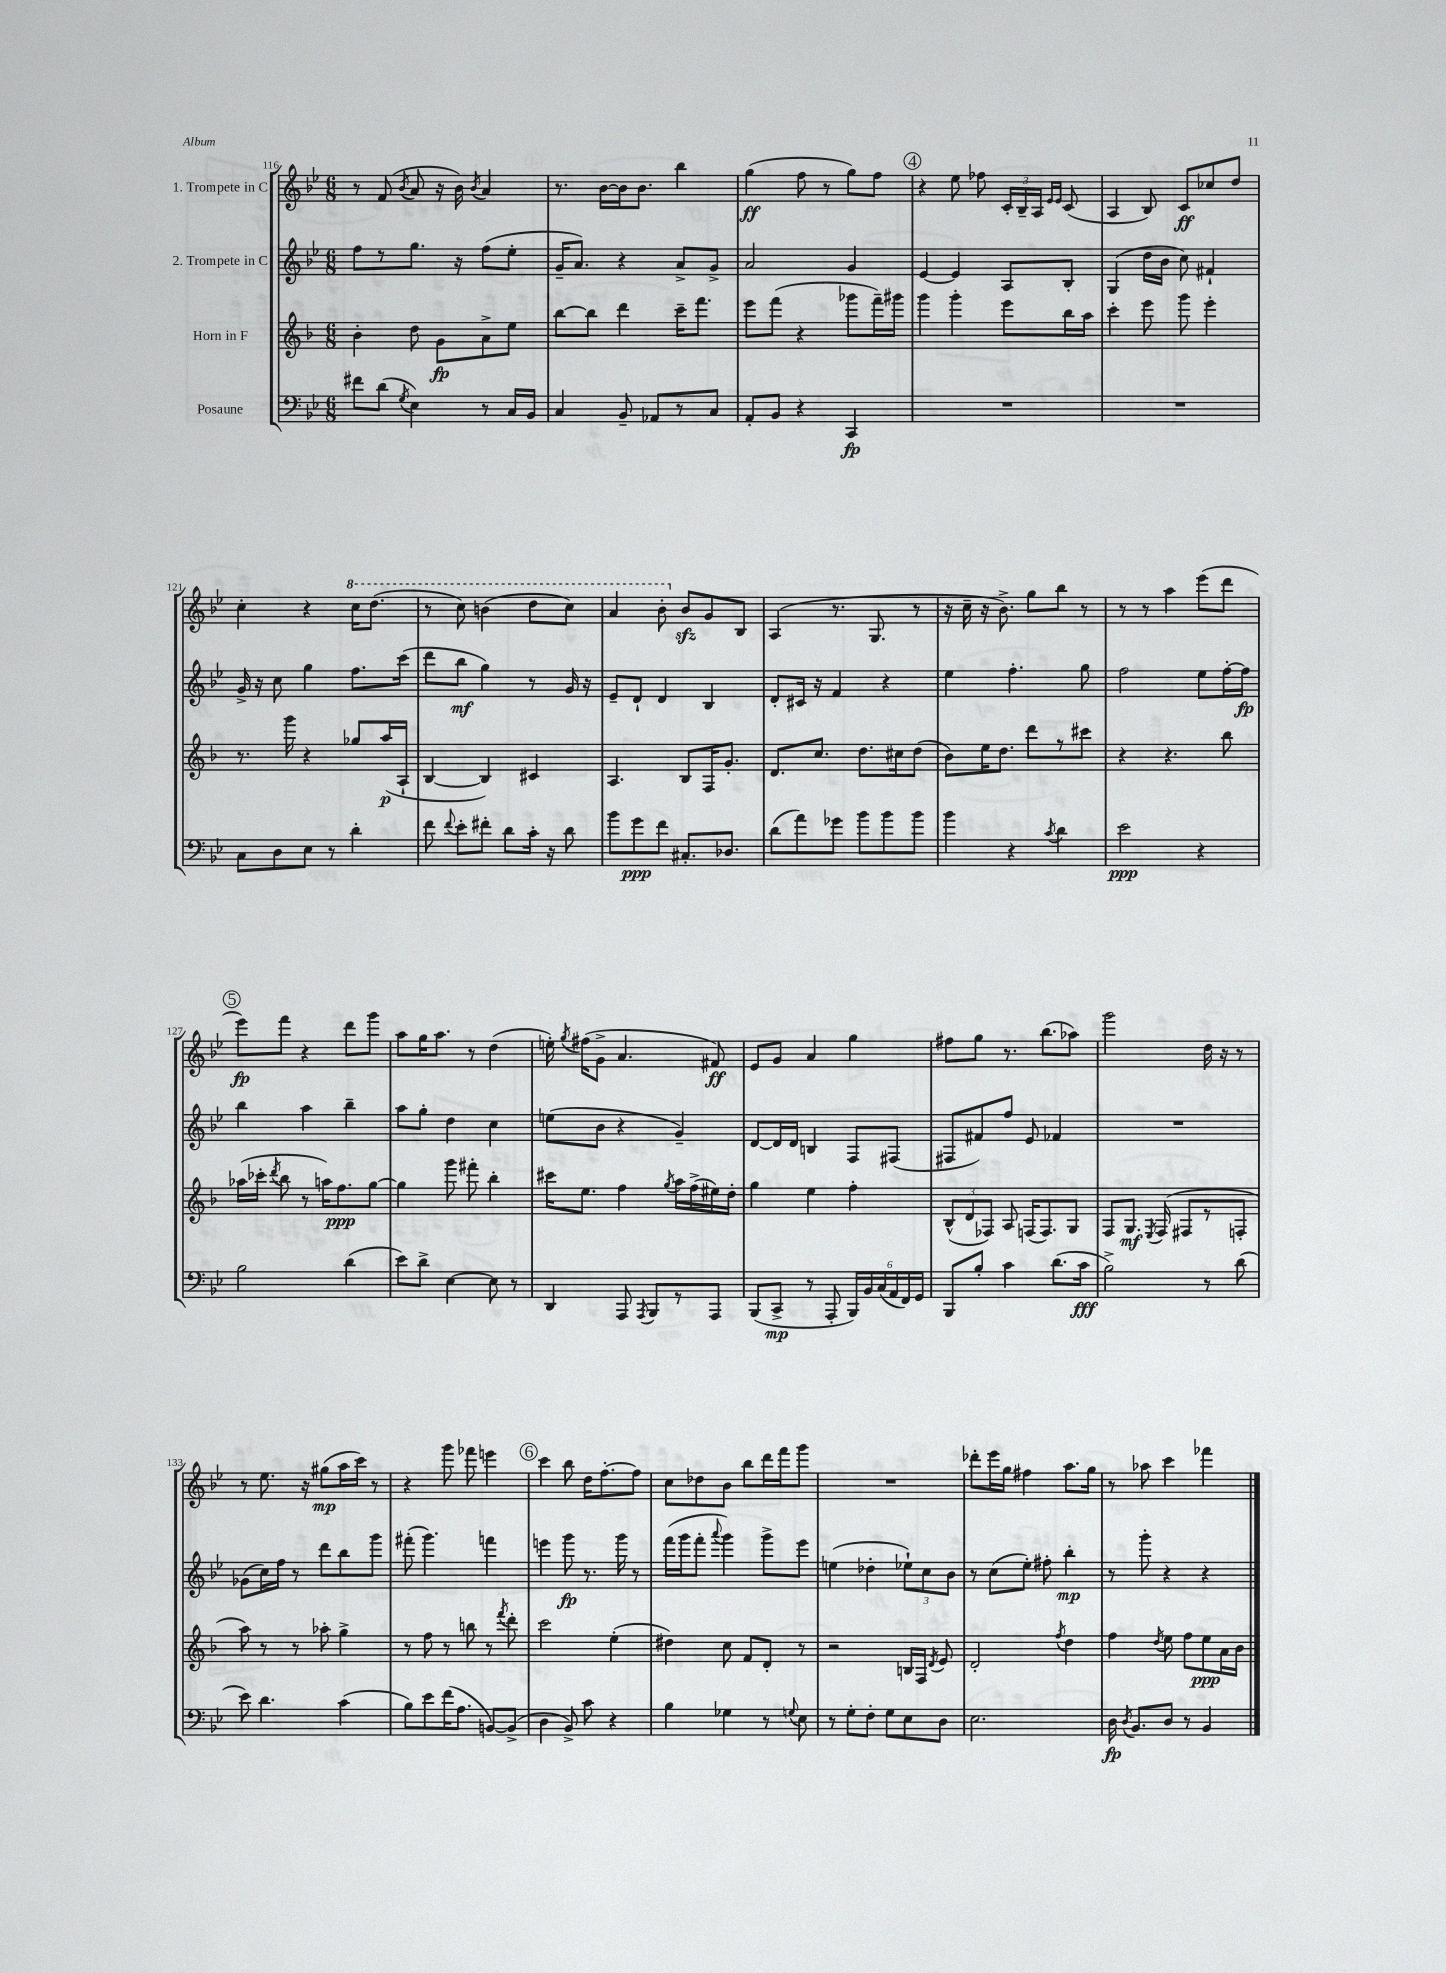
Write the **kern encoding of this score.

**kern	**kern	**kern	**kern
*staff4	*staff3	*staff2	*staff1
*clefF4	*clefG2	*clefG2	*clefG2
*k[b-e-]	*k[b-]	*k[b-e-]	*k[b-e-]
*M6/8	*M6/8	*M6/8	*M6/8
8f#	4b-'	8ff	8r
(8d	.	8r	(8f
8qG	.	.	8qb-
4E-)	8dd	8.gg	8a
.	8g	.	16r
.	.	16r	16b-)
.	.	.	8qb-
8r	8a^	(8ff	4a
16C	8ee	8ee-'	.
16BB-	.	.	.
=	=	=	=
4C	[8bb-	16g~	8.r
.	.	8.a)	.
.	8bb-]	.	.
.	.	.	[16b-
8BB-~	4ddd	4r	16b-]
.	.	.	8.b-
8AA-	.	.	.
8r	16ccc~	8a^	4bb-
.	8.fff	.	.
8C	.	8g^	.
=	=	=	=
8AA'	8eee	2a	(4gg
8BB-	(8fff	.	.
4r	4r	.	8ff
.	.	.	8r
4CC	8ggg-	4g	8gg)
.	16fff~)	.	8ff
.	16ggg#	.	.
=	=	=	=
2.r	4ggg	[4e-	4r
.	4ggg'	4e-]	8ee-
.	.	.	8ff-
.	8eee	8A	24c'
.	.	.	24B-~
.	.	.	24A
.	.	.	16qqe-
.	.	.	16qqe-
.	16bb-	8B-'	(8c
.	16aa	.	.
=	=	=	=
2.r	4ccc'	(4G	4A
.	8eee	16dd	8B-)
.	.	16b-	.
.	8ggg	8cc)	8c
.	4eee'	4f#`	8cc-
.	.	.	8dd
=	=	=	=
8C	8.r	16g^	4cc'
.	.	16r	.
8D	.	8cc	.
.	16ggg	.	.
8E-	4r	4gg	4r
8r	.	.	.
4d'	8gg-	8.ff	16ccc
.	.	.	(8.ddd
.	(16aa	.	.
.	16A`	(16ccc	.
=	=	=	=
8f	[4B-	8ddd	8r
8qqf	.	.	.
8e-'	.	8bb-	8ccc)
8f#'	4B-])	4gg)	(4bb
8d	.	.	.
16c'	4c#	8r	8ddd
16r	.	.	.
8d	.	16g	8ccc)
.	.	16r	.
=	=	=	=
8b-	4.A	8e-~	4aa
8g	.	8d`	.
8f	.	4d	8bb-'
8.C#'	8B-	.	8b-
.	16F	4B-	8g
8.D-	8.g'	.	.
.	.	.	8B-
=	=	=	=
(8d	8.d	8d'	(4A
8a)	.	16c#	.
.	8.cc	16r	.
8g-	.	4f	8.r
8b-	8.dd	.	.
.	.	.	8.G
8b-	.	4r	.
.	16cc#	.	.
8b-	(8dd	.	8r
=	=	=	=
4b-	8b-)	4ee-	16r
.	.	.	16cc~
.	16ee	.	16r
.	8.dd	.	8.b-^)
4r	.	4.ff'	.
.	8ddd	.	8gg
8qc	.	.	.
4d	8r	.	8bb-
.	8ccc#	8gg	8r
=	=	=	=
2e-	4r	2ff	8r
.	.	.	8r
.	4.r	.	4aa
4r	.	8ee-	(8eee-
.	8bb-	[16ff'	8ddd
.	.	16ff]	.
=	=	=	=
2B-	(16aa-	4bb-	8eee-)
.	16ccc-'	.	.
.	8qddd	.	.
.	8bb-	.	8fff
.	8r	4aa	4r
.	16aa)	.	.
.	8.ff	.	.
(4d	.	4bb-~	8ddd
.	[8gg	.	8ggg
=	=	=	=
8e-)	4gg]	8aa	8aa
8d^	.	8gg'	16gg
.	.	.	8.aa
[4E-	8ggg	4dd	.
.	8fff#'	.	8r
8E-]	4bb-'	4cc	(4dd
8r	.	.	.
=	=	=	=
4DD	16ccc#	(8ee	16ee')
.	.	.	8qgg
.	8.ee	.	(16ff#
.	.	8b-	8g^
8AAA	4ff	4r	4.a
8qAAA	.	.	.
8BBB-	.	.	.
.	8qgg	.	.
8r	16aa	4g~)	.
.	(16ff^	.	.
8AAA	16ee#)	.	8f#)
.	16dd'	.	.
=	=	=	=
(8BBB-	4gg	[8d	8e-
8CC^	.	16d]	8g
.	.	16d	.
8r	4ee	4B	4a
8AAA'	.	.	.
24BBB-)	4ff'	8F	4gg
24BB-	.	.	.
(24C	.	.	.
24AA	.	(8F#	.
24FF)	.	.	.
24GG	.	.	.
=	=	=	=
8BBB-	(12B-^^	8F#	8ff#
.	12d	.	.
8B-'	.	8f#)	8gg
.	12F-)	.	.
4c	8A	8ff	8.r
.	(16F	8e-	.
.	8.F)	.	(8.bb-
(8.d	.	4f-	.
.	8G	.	8aa-)
16c	.	.	.
=	=	=	=
2B-^)	8F	2.r	2ggg
.	8.G	.	.
.	8qE	.	.
.	(16F	.	.
.	8F#	.	.
8r	8r	.	16dd
.	.	.	16r
(8d	8F'	.	8r
=	=	=	=
8e-)	8aa)	(8g-	8r
4.d	8r	16cc)	8.ee-
.	.	16ff	.
.	8r	8r	.
.	.	.	16r
.	8aa-'	8ddd	(8gg#
(4c	4gg^	8bb-	16aa
.	.	.	16ccc)
.	.	8ggg	8r
=	=	=	=
8B-)	8r	(8fff#'	4r
8e-	8ff	4.ggg)	.
(16f	8r	.	8ggg
8.A	.	.	.
.	8bb	.	8fff-
[8BB)	8r	4fff	4eee
.	8qfff	.	.
(8BB^]	8ddd'	.	.
=	=	=	=
4D	2ccc	4eee	4ccc
8BB-^)	.	8ggg	8bb-
8c	.	8.r	16dd
.	.	.	[8.ff'
4r	(4ee'	.	.
.	.	16ggg	.
.	.	8r	8ff]
=	=	=	=
4B-	4dd#)	(16fff	8cc
.	.	16ggg	.
.	.	8fff'	8dd-
.	.	8qqaaa	.
4G-	8cc	4ggg)	8b-
.	8f	.	8bb-
8r	8d'	8ggg^	16ddd
.	.	.	16fff
8qqG	.	.	.
8E-	8r	8eee-	8ggg
=	=	=	=
8r	2r	(4ee	2.r
8G'	.	.	.
8F'	.	4dd-'	.
8G	.	.	.
8E-	16B	12ee-`)	.
.	16F	.	.
.	.	12cc	.
.	8qd	.	.
8D	8e	.	.
.	.	12b-	.
=	=	=	=
2.E-	2d'	8r	8ddd-'
.	.	(8cc	16eee-
.	.	.	16gg
.	.	8ee-')	4ff#
.	.	8ff#'	.
.	8qff	.	.
.	4dd	4bb-'	8.aa
.	.	.	16gg
=	=	=	=
16D	4ff	8r	8r
8qD	.	.	.
8.BB-	.	.	.
.	.	8ggg'	8aa-
.	8qdd	.	.
8D	8ee	4r	4ccc
8r	8ff	.	.
4BB-	8ee	4r	4fff-
.	16a	.	.
.	16b-	.	.
==	==	==	==
*-	*-	*-	*-
